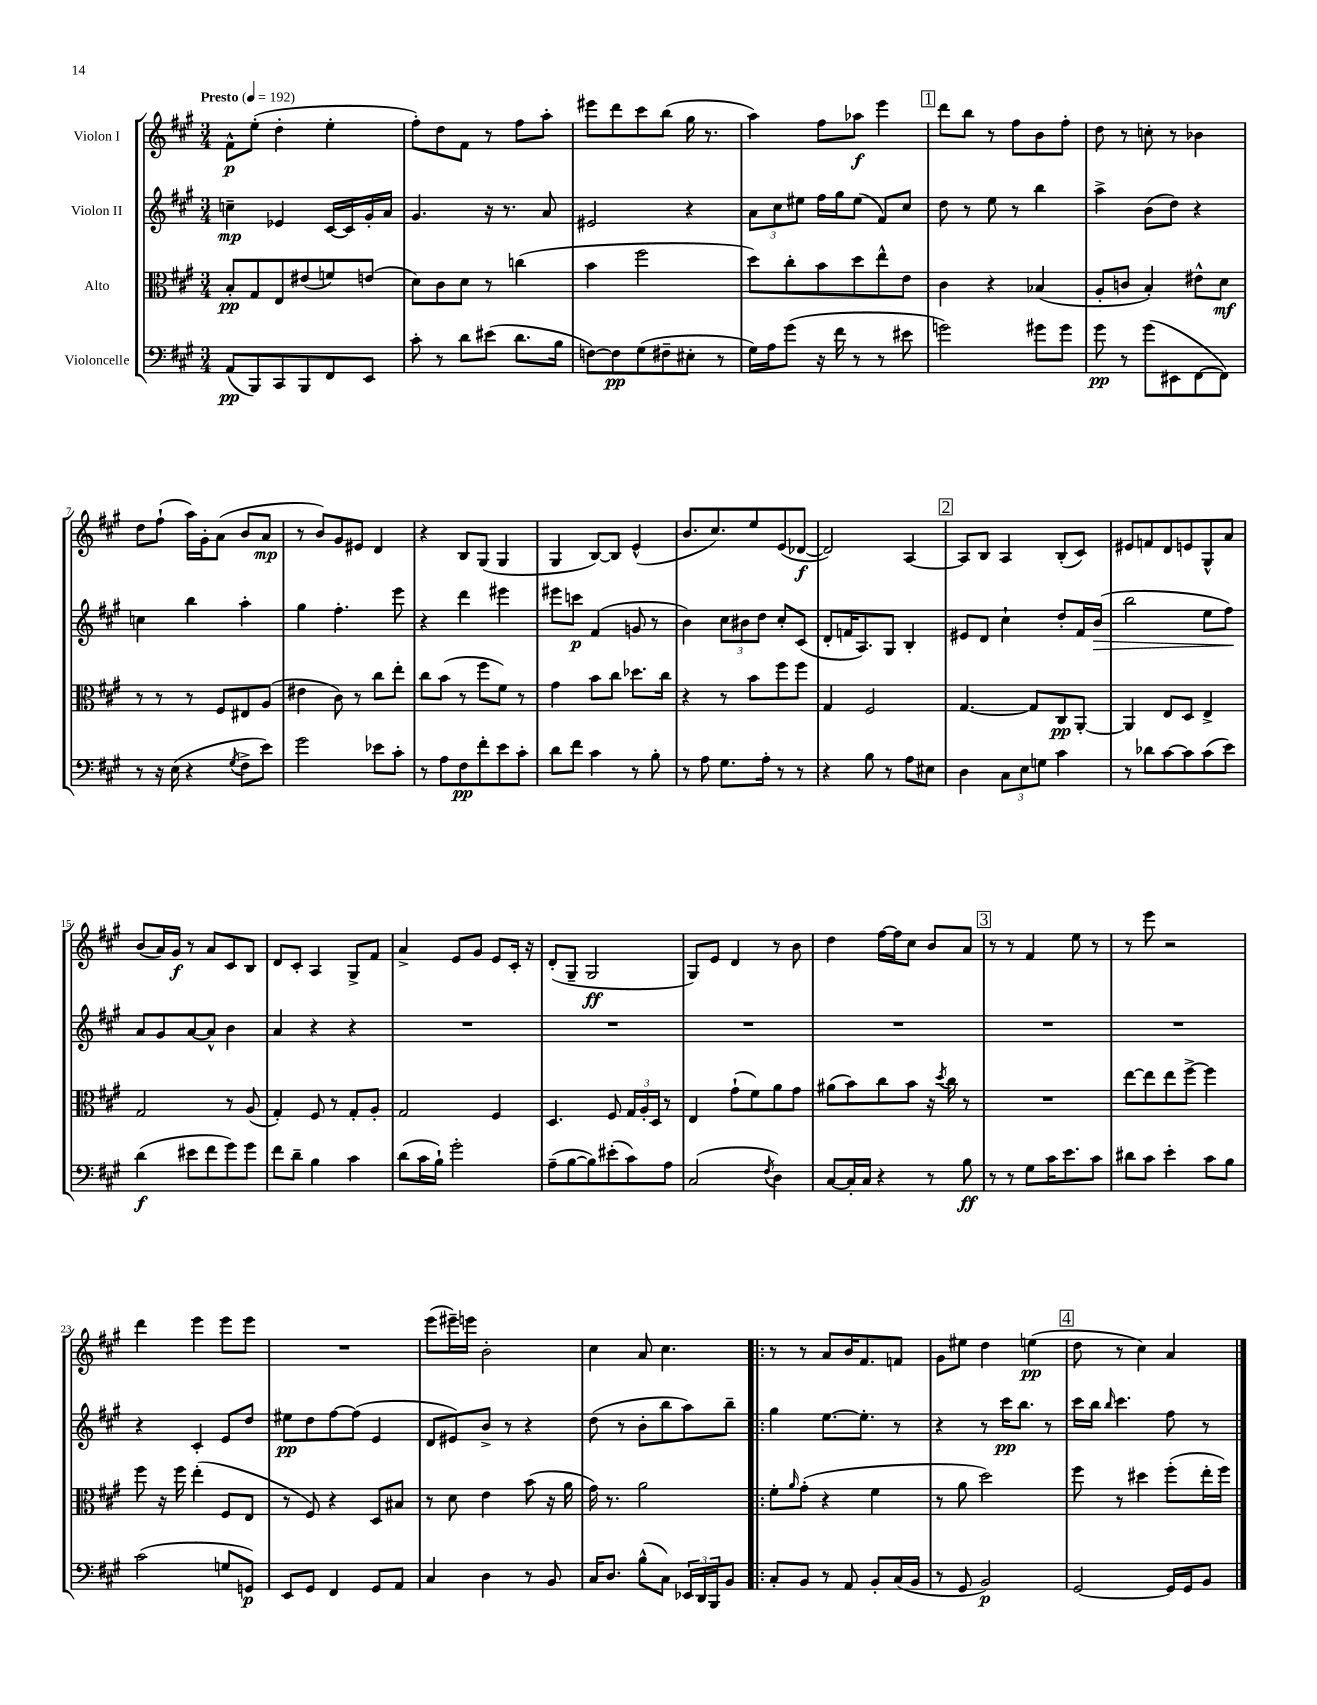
<<
\new StaffGroup <<
\new Staff = "s0" \with { instrumentName = "Violon I" } {
    \clef treble \key a \major \numericTimeSignature \time 3/4 \tempo "Presto" 4 = 192
    fis'8-^\p e''8-.( d''4-. e''4-. |
    fis''8-.) d''8 fis'8 r8 fis''8 a''8-. |
    eis'''8 d'''8 cis'''8 b''8( gis''16 r8. |
    a''4) fis''8 aes''8\f e'''4 |
    \mark \markup { \box "1" } d'''8 b''8 r8 fis''8 b'8 fis''8-. |
    d''8 r8 c''8-. r8 bes'4 |
    d''8 fis''8-!( a''16) gis'16-. a'8( b'8 a'8\mp |
    r8 b'8) gis'8 eis'8 d'4 |
    r4 b8 gis8( gis4 |
    gis4 b8~) b8 e'4-^( |
    b'8. cis''8.) e''8 e'8( des'8~\f |
    des'2) a4~ |
    \mark \markup { \box "2" } a8 b8 a4 b8-.( cis'8) |
    eis'8 f'8 d'8 e'8 gis8-^ a'8 |
    b'8( a'16) gis'16\f r8 a'8 cis'8 b8 |
    d'8 cis'8-. a4 gis8-> fis'8 |
    a'4-> e'8 gis'8 e'8 cis'16-. r16 |
    d'8-.( gis8-- gis2\ff |
    gis8) e'8 d'4 r8 b'8 |
    d''4 fis''16~ fis''16 cis''8 b'8 a'8 |
    \mark \markup { \box "3" } r8 r8 fis'4 e''8 r8 |
    r8 e'''8 r2 |
    d'''4 e'''4 e'''8 e'''8 |
    R2. |
    e'''8( eis'''16--) e'''16 b'2-. |
    cis''4 a'8 cis''4. |
    \bar ".|:" r8 r8 a'8 b'16 fis'8. f'8 |
    gis'8 eis''8 d''4 e''4\pp( |
    \mark \markup { \box "4" } d''8 r8 cis''4) a'4 \bar "|." |
}
\new Staff = "s1" \with { instrumentName = "Violon II" } {
    \clef treble \key a \major \numericTimeSignature \time 3/4
    c''4--\mp ees'4 cis'16~ cis'16 gis'16-. a'16 |
    gis'4. r16 r8. a'8 |
    eis'2 r4 |
    \tuplet 3/2 { a'8 cis''8 eis''8 } fis''16 gis''16 eis''8( fis'8) cis''8 |
    \mark \markup { \box "1" } d''8 r8 e''8 r8 b''4 |
    a''4-> b'8( d''8) r4 |
    c''4 b''4 a''4-. |
    gis''4 fis''4.-. e'''8 |
    r4 d'''4 eis'''4 |
    eis'''8 c'''8\p fis'4( g'8 r8 |
    b'4) \tuplet 3/2 { cis''8 bis'8 d''8 } cis''8-. cis'8( |
    d'8-. f'16 a8.) gis8 b4-. |
    \mark \markup { \box "2" } eis'8 d'8 cis''4-! d''8-. fis'16 b'16\>( |
    b''2 e''8 fis''8\!) |
    a'8 gis'8 a'8~ a'8-^ b'4 |
    a'4 r4 r4 |
    R2. |
    R2. |
    R2. |
    R2. |
    \mark \markup { \box "3" } R2. |
    R2. |
    r4 cis'4-. e'8 d''8 |
    eis''8\pp d''8 fis''8~ fis''8( e'4 |
    d'8 eis'8) b'8-> r8 r4 |
    d''8( r8 b'8-. b''8 a''8) b''8-- |
    \bar ".|:" gis''4 e''8.~ e''8.-. r8 |
    r4 r8 cis'''16\pp b''8. r8 |
    \mark \markup { \box "4" } cis'''16 b''16 \grace { b''16 } cis'''4. fis''8 r8 \bar "|." |
}
\new Staff = "s2" \with { instrumentName = "Alto" } {
    \clef alto \key a \major \numericTimeSignature \time 3/4
    b8-.\pp gis8 e8 eis'8( f'8) e'8( |
    d'8) cis'8 d'8 r8 c''4( |
    b'4 fis''2 |
    d''8) cis''8-. b'8 d''8 e''8-^ e'8 |
    \mark \markup { \box "1" } cis'4 r4 bes4( |
    a8-. c'8 b4-.) eis'8-^ d'8\mf |
    r8 r8 r8 fis8 eis8 a8( |
    eis'4 cis'8) r8 cis''8 e''8-. |
    cis''8 b'8( r8 fis''8 fis'8) r8 |
    gis'4 b'8 cis''8 des''8. cis''16 |
    r4 r8 b'8 fis''8 fis''8 |
    gis4 fis2 |
    \mark \markup { \box "2" } gis4.~ gis8 cis8\pp a,8~-. |
    a,4 e8 d8 e4-> |
    gis2 r8 a8( |
    gis4-.) fis8 r8 gis8-. a8-. |
    gis2 fis4 |
    d4. fis8 \tuplet 3/2 { gis16 a16-. d16 } r8 |
    e4 gis'8-!( fis'8) a'8 gis'8 |
    ais'8( b'8) cis''8 b'8 r16 \acciaccatura { d''8 } cis''16 r8 |
    \mark \markup { \box "3" } R2. |
    e''8~ e''8 e''8 fis''8~-> fis''4 |
    fis''8 r16 fis''16 e''4-.( fis8 e8 |
    r8 fis8) r4 d8 bis8 |
    r8 d'8 e'4 b'8( r16 a'16 |
    gis'16) r8. a'2 |
    \bar ".|:" fis'8-. \grace { a'16 } gis'8-.( r4 fis'4 |
    r8 a'8 d''2) |
    \mark \markup { \box "4" } fis''8 r8 dis''4 fis''8-.( e''16-. fis''16) \bar "|." |
}
\new Staff = "s3" \with { instrumentName = "Violoncelle" } {
    \clef bass \key a \major \numericTimeSignature \time 3/4
    a,8\pp( b,,8) cis,8 b,,8 fis,8 e,8 |
    cis'8-. r8 d'8 eis'8( d'8. b16 |
    f8~) f8\pp gis8( fis8-- eis8-. r8 |
    gis16) a16 gis'8( r16 fis'16 r8 r8 eis'8 |
    \mark \markup { \box "1" } g'2) gis'8 gis'8 |
    gis'8\pp r8 gis'8( eis,8 fis,8~ fis,8) |
    r8 r16 e16( r4 \acciaccatura { gis8 } fis8-> e'8) |
    gis'2 ees'8 cis'8-. |
    r8 a8 fis8\pp fis'8-. e'8 cis'8-. |
    d'8 fis'8 cis'4 r8 b8-. |
    r8 a8 gis8. a16-. r8 r8 |
    r4 b8 r8 a8 eis8 |
    \mark \markup { \box "2" } d4 \tuplet 3/2 { cis8 e8 g8 } cis'4 |
    r8 des'8 cis'8~ cis'8 cis'8( e'8) |
    d'4\f( eis'8 fis'8 gis'8) gis'8 |
    fis'8 d'8-- b4 cis'4 |
    d'8( cis'16 b16-!) gis'2-. |
    a8--( b8~ b8) eis'8-.( cis'8) a8 |
    cis2( \acciaccatura { fis8 } d4) |
    cis8~ cis16-. cis16 r4 r8 b8\ff |
    \mark \markup { \box "3" } r8 r8 gis8 cis'16 e'8. cis'8 |
    dis'8 cis'8 e'4-. cis'8 b8 |
    cis'2( g8 g,8\p) |
    e,8 gis,8 fis,4 gis,8 a,8 |
    cis4 d4 r8 b,8 |
    cis16 d8. b8-^( cis8) \tuplet 3/2 { ees,16 d,16 b,,16 } b,8 |
    \bar ".|:" cis8-. b,8 r8 a,8 b,8-. cis16( b,16 |
    r8 gis,8 b,2\p) |
    \mark \markup { \box "4" } gis,2~ gis,16 gis,16 b,8 \bar "|." |
}
>>
>>
